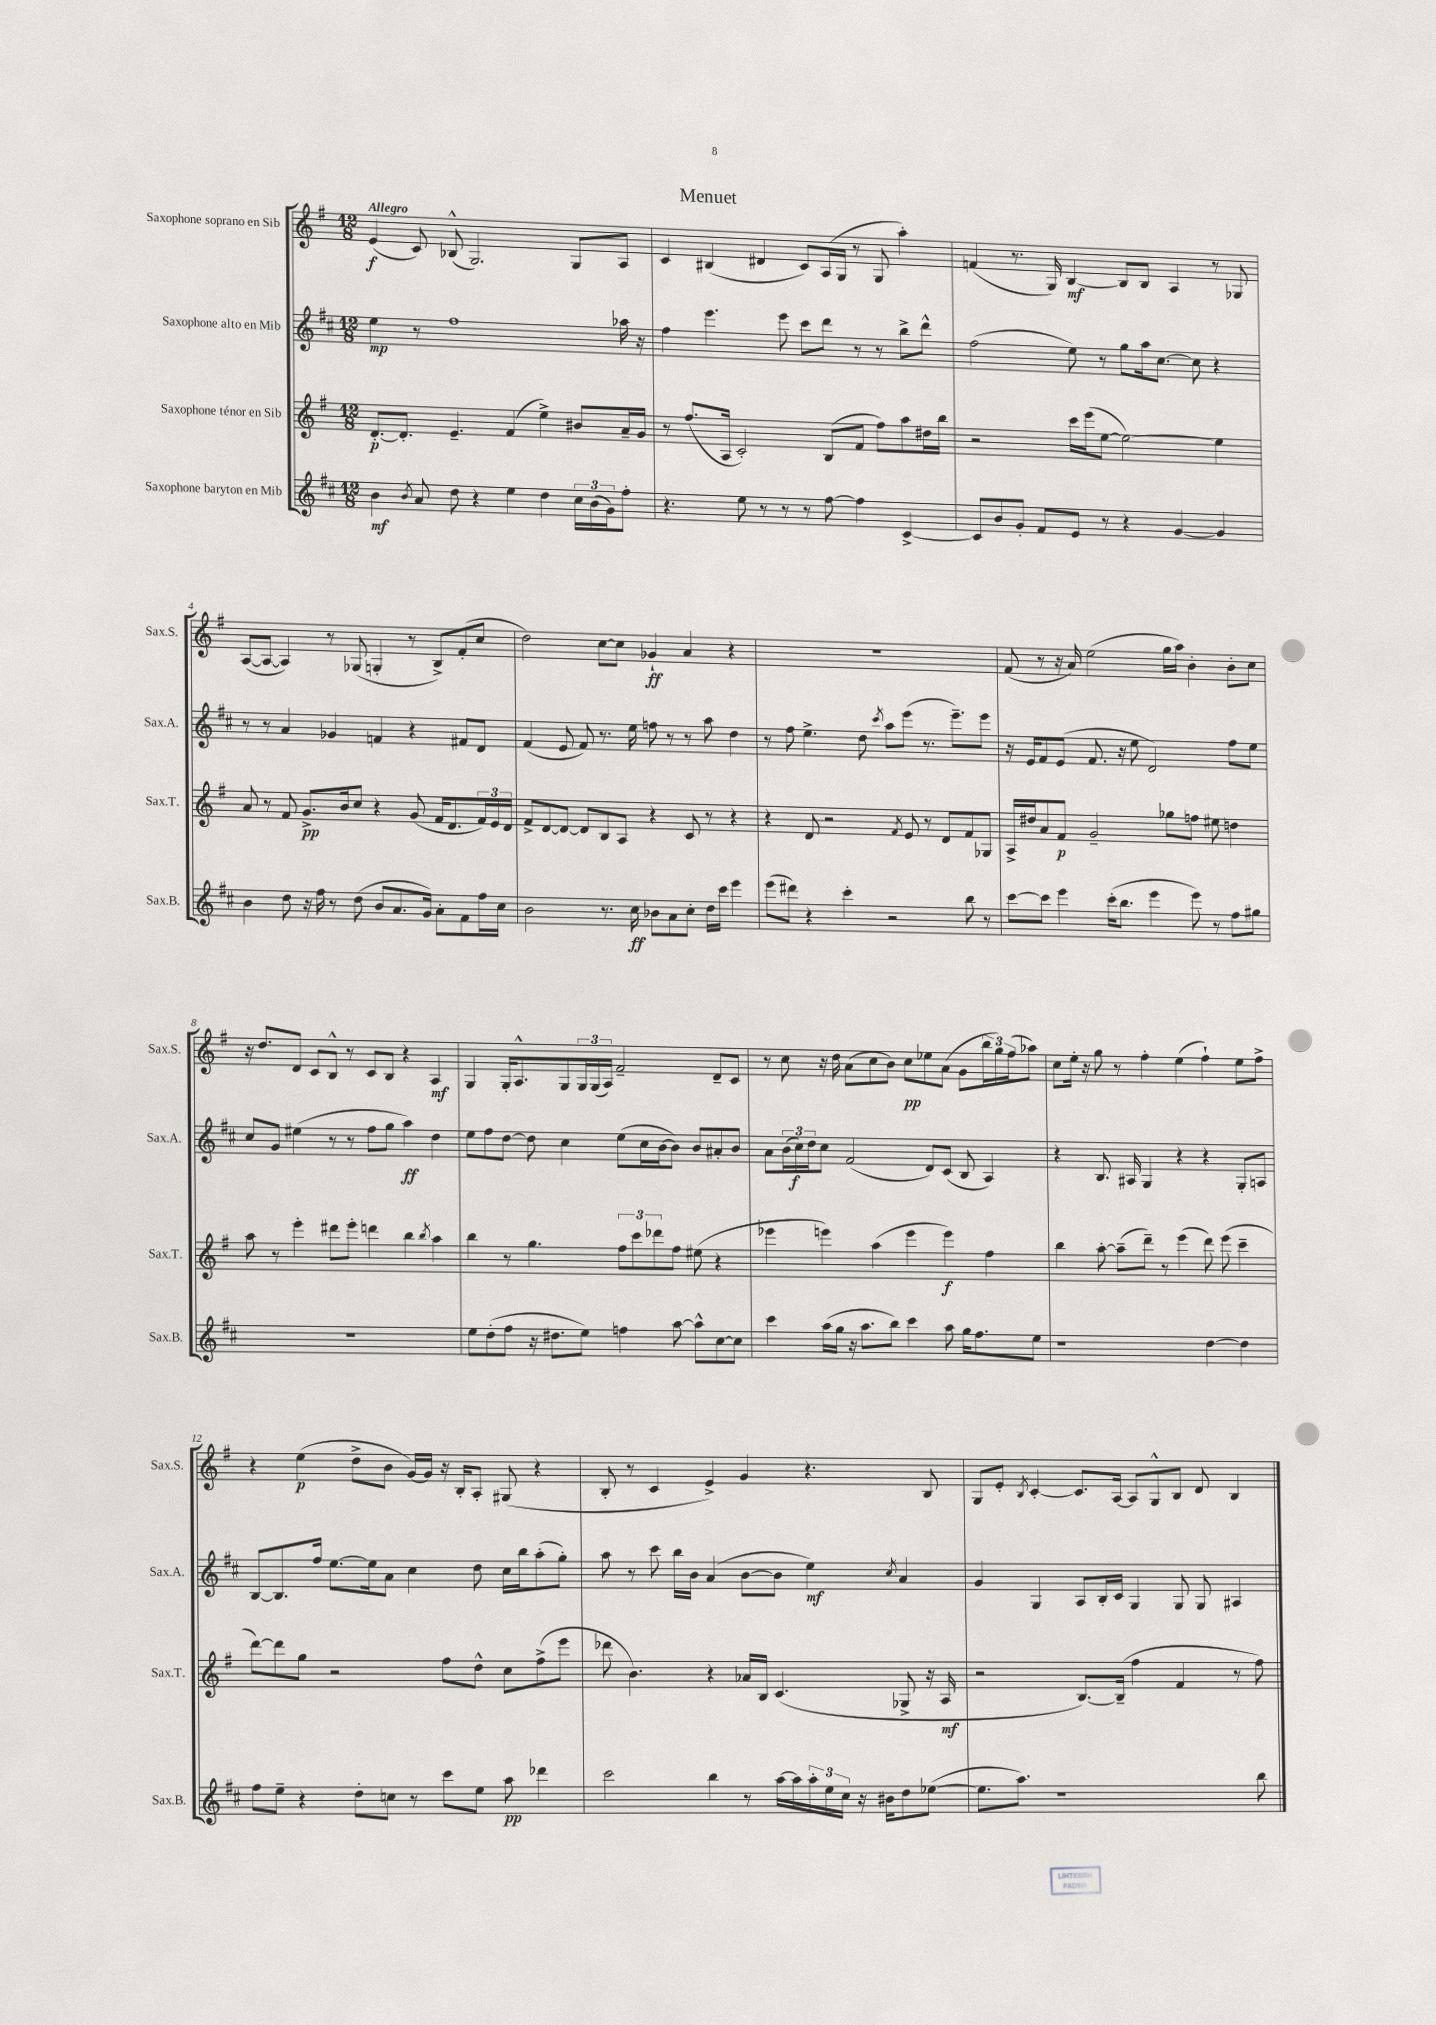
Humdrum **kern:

**kern	**dynam	**kern	**dynam	**kern	**dynam	**kern	**dynam
*part4	*part4	*part3	*part3	*part2	*part2	*part1	*part1
*staff4	*staff4	*staff3	*staff3	*staff2	*staff2	*staff1	*staff1
*I"Saxophone baryton en Mib	*	*I"Saxophone ténor en Sib	*	*I"Saxophone alto en Mib	*	*I"Saxophone soprano en Sib	*
*I'Sax.B.	*	*I'Sax.T.	*	*I'Sax.A.	*	*I'Sax.S.	*
*clefG2	*	*clefG2	*	*clefG2	*	*clefG2	*
*k[f#c#]	*	*k[f#]	*	*k[f#c#]	*	*k[f#]	*
*M12/8	*	*M12/8	*	*M12/8	*	*M12/8	*
=1	=1	=1	=1	=1	=1	=1	=1
!	!	!	!	!	!	!LO:TX:a:B:t=Allegro	!
4b\	mf	[8.d'/L	p	4ee\	mp	(4e/	f
.	.	8.d'/J]	.	.	.	.	.
8qb/	.	.	.	.	.	.	.
8a/	.	.	.	8r	.	8c/)	.
8dd\	.	4.e~/	.	1ff#	.	(8B-X^^/	.
4r	.	.	.	.	.	2.G/)	.
4ee\	.	(4f#/	.	.	.	.	.
4dd\	.	4ee^\)	.	.	.	.	.
24cc#\LL	.	8b#X/L	.	.	.	8G/L	.
(24b\	.	.	.	.	.	.	.
24g\J)	.	.	.	.	.	.	.
8ff#'\J	.	16a~/L	.	16aa-X\	.	8A/J	.
.	.	16g/JJ	.	16r	.	.	.
=2	=2	=2	=2	=2	=2	=2	=2
4.r	.	8r	.	4ff#\	.	4c/	.
.	.	(8.ff#/L	.	.	.	.	.
.	.	.	.	4.eee\	.	(4B#X/	.
.	.	16A/Jk	.	.	.	.	.
8ee\	.	2c'/)	.	.	.	.	.
8r	.	.	.	.	.	4d#X/	.
8r	.	.	.	8eee\	.	.	.
8r	.	.	.	8ccc#\L	.	8c/L)	.
[8ff#\	.	(8B/L	.	8ddd\J	.	(16A/L	.
.	.	.	.	.	.	16G/JJ	.
4ff#\]	.	8f#/J	.	8r	.	8r	.
.	.	8ff#\L)	.	8r	.	8G/	.
[4c#^/	.	8aa\	.	8bb^\L	.	4aa'\)	.
.	.	16dd#X\L	.	8ddd^^\J	.	.	.
.	.	16bb\JJ	.	.	.	.	.
=3	=3	=3	=3	=3	=3	=3	=3
8c#/L]	.	2r	.	(2ff#\	.	(4fn/	.
8b/	.	.	.	.	.	.	.
8g'/J	.	.	.	.	.	8.r	.
8f#/L	.	.	.	.	.	.	.
.	.	.	.	.	.	16G/)	.
8e/J	.	16ccc\LL	.	8ee\)	.	[4B/	mf
.	.	(16eee\J	.	.	.	.	.
8r	.	[8ee\J	.	8r	.	.	.
4r	.	2ee\_)	.	8gg\L	.	8B/L]	.
.	.	.	.	16aa\k	.	8B/J	.
.	.	.	.	[8.cc#\J	.	.	.
[4g/	.	.	.	.	.	4A/	.
.	.	.	.	8cc#\]	.	.	.
4g/]	.	4ee\]	.	4r	.	8r	.
.	.	.	.	.	.	8G-X/	.
!!LO:LB:g=z
=4	=4	=4	=4	=4	=4	=4	=4
4b\	.	8a/	.	8r	.	([8A/L	.
.	.	8r	.	8r	.	8A/J_	.
8dd\	.	8f#/	.	4a/	.	4A/])	.
16r	.	8.g^/L	pp	.	.	.	.
16ff#\	.	.	.	.	.	.	.
8r	.	.	.	4g-X/	.	8r	.
.	.	16b/k	.	.	.	.	.
(8dd\	.	8cc/J	.	.	.	(8G-X/	.
8b/L	.	4r	.	4fn/	.	4Gn'/	.
8.a/	.	.	.	.	.	.	.
.	.	(8g/	.	4r	.	8r	.
16g/Jk)	.	.	.	.	.	.	.
8a'\L	.	16f#/KL	.	.	.	8B^/L)	.
.	.	8.d/	.	.	.	.	.
8f#\	.	.	.	8f#X/L	.	(8f#'/	.
16ff#\L	.	24f#/L)	.	8d/J	.	8cc/J	.
.	.	24e/	.	.	.	.	.
16cc#\JJ	.	.	.	.	.	.	.
.	.	24d/JJ	.	.	.	.	.
=5	=5	=5	=5	=5	=5	=5	=5
2b\	.	8f#^/L	.	(4f#/	.	2dd\)	.
.	.	[8d/	.	.	.	.	.
.	.	8d/J_	.	8e/	.	.	.
.	.	8d/L]	.	8f#/)	.	.	.
8.r	.	8B/	.	8.r	.	[8cc\L	.
.	.	8A/J	.	.	.	8cc\J]	.
16cc#\	ff	.	.	16ee\	.	.	.
8b-X\L	.	4r	.	8ffn\	.	4g-X`/	ff
8a\	.	.	.	8r	.	.	.
8cc#'\J	.	8c/	.	8r	.	4a/	.
16dd\LL	.	8r	.	8aa\	.	.	.
16ccc#\JJ	.	.	.	.	.	.	.
4eee\	.	4r	.	4dd\	.	4r	.
=6	=6	=6	=6	=6	=6	=6	=6
(8eee\L	.	4r	.	8r	.	1.r	.
8ddd#X\J)	.	.	.	8ff#\	.	.	.
4r	.	8d/	.	4.ee^\	.	.	.
.	.	2r	.	.	.	.	.
4ccc#'\	.	.	.	.	.	.	.
.	.	.	.	8dd\	.	.	.
.	.	.	.	8qccc#/	.	.	.
2r	.	.	.	8aa\L	.	.	.
.	.	8qf#/	.	.	.	.	.
.	.	8e/	.	(8eee\J	.	.	.
.	.	8r	.	8.r	.	.	.
.	.	8d/L	.	.	.	.	.
.	.	.	.	8.eee~\L)	.	.	.
8bb\	.	8f#/	.	.	.	.	.
8r	.	8G-X/J	.	8eee\J	.	.	.
=7	=7	=7	=7	=7	=7	=7	=7
[8ccc#\L	.	16A^/LL	.	16r	.	(8f#/	.
.	.	16dd#X/J	.	16e/KL	.	.	.
8ccc#\J]	.	8a/	.	8f#/	.	8r	.
4eee\	.	8f#/J	p	(8e/J	.	16r	.
.	.	.	.	.	.	16a/)	.
.	.	2g~/	.	8.f#/	.	(2ee\	.
(16ccc#'\KL	.	.	.	.	.	.	.
8.bb\J	.	.	.	16r	.	.	.
.	.	.	.	8ee\	.	.	.
4eee\	.	.	.	2d/)	.	.	.
.	.	8gg-X\L	.	.	.	16gg\LL	.
.	.	.	.	.	.	16aa\JJ)	.
8eee\)	.	8ffn\J	.	.	.	4b'\	.
8r	.	8ee#X\	.	.	.	.	.
8ff#\L	.	4ddn\	.	8ff#\L	.	8b'\L	.
8gg#X\J	.	.	.	8ee\J	.	8cc\J	.
!!LO:LB:g=z
=8	=8	=8	=8	=8	=8	=8	=8
1.r	.	8aa\	.	8cc#/L	.	16r	.
.	.	.	.	.	.	8.dd/L	.
.	.	8r	.	8g/J	.	.	.
.	.	4eee'\	.	(4ee#X\	.	8d/J	.
.	.	.	.	.	.	8c/L	.
.	.	8ddd#X\L	.	8r	.	8B^^/J	.
.	.	8eee'\J	.	8r	.	8r	.
.	.	4dddn\	.	8ff#\L	.	8c/L	.
.	.	.	.	8gg\J	.	8B/J	.
.	.	4bb\	.	4aa\)	ff	4r	.
.	.	8qbb/	.	.	.	.	.
.	.	4aa\	.	4dd\	.	4A/	mf
=9	=9	=9	=9	=9	=9	=9	=9
8ee\L	.	4bb\	.	8ee\L	.	4G/	.
(8dd'\	.	.	.	8ff#\	.	.	.
8ff#\J	.	8r	.	[8dd\J	.	16G'/KL	.
.	.	.	.	.	.	8.A^^/	.
16r	.	4.gg\	.	8dd\]	.	.	.
8.dd#X\L	.	.	.	.	.	.	.
.	.	.	.	4cc#\	.	8G/	.
8ee\J)	.	.	.	.	.	24G/L	.
.	.	.	.	.	.	(24G/	.
.	.	.	.	.	.	24A/JJ)	.
4ffn\	.	12ff#\L	.	(8ee\L	.	2f#~/	.
.	.	12ccc\	.	.	.	.	.
.	.	.	.	16cc#\L	.	.	.
.	.	12ddd-X\	.	.	.	.	.
.	.	.	.	[16b\J	.	.	.
[8aa\	.	8ff#\J	.	8b\J])	.	.	.
8aa^^\L]	.	(8ee#X\	.	8b/L	.	.	.
[8cc#\	.	4r	.	8a#X'/	.	8d~/L	.
8cc#\J]	.	.	.	8b/J	.	8c/J	.
=10	=10	=10	=10	=10	=10	=10	=10
4ccc#\	.	4eee-X\	.	8a\L	.	8r	.
.	.	.	.	(24b\L	.	8cc\	.
.	.	.	.	24cc#\)	f	.	.
.	.	.	.	24dd\J	.	.	.
(16aa\LL	.	4eeen\)	.	8cc#\J	.	16r	.
16gg\JJ	.	.	.	.	.	16dd\	.
16r	.	.	.	(2f#/	.	(8a\L	.
8.aa\L	.	.	.	.	.	.	.
.	.	(4aa\	.	.	.	8cc\	.
8bb\J)	.	.	.	.	.	8b\J)	.
4ccc#\	.	4eee\	.	.	.	8cc\L	pp
.	.	.	.	8d/L)	.	8ee-X\	.
8aa\	.	4eee\)	f	(8c#/J	.	(8a\J	.
16gg\KL	.	.	.	8B/	.	8g\L	.
8.ff#\	.	.	.	.	.	.	.
.	.	4ff#\	.	4A/)	.	24bb\L	.
.	.	.	.	.	.	24gg\)	.
.	.	.	.	.	.	(24ff#\J	.
8ee\J	.	.	.	.	.	8aa-X\J)	.
=11	=11	=11	=11	=11	=11	=11	=11
1r	.	4bb\	.	4r	.	8cc\L	.
.	.	.	.	.	.	16ee'\Jk	.
.	.	.	.	.	.	16r	.
.	.	[8aa'\	.	8.B/	.	8gg\	.
.	.	(8aa~\L]	.	.	.	8r	.
.	.	.	.	16A#X/	.	.	.
.	.	8ddd~\J)	.	4G/	.	4ff#'\	.
.	.	8r	.	.	.	.	.
.	.	(4eee\	.	4r	.	(4ee\	.
[4dd\	.	8ddd\)	.	4r	.	4ff#`\)	.
.	.	(8eee\	.	.	.	.	.
4dd\]	.	4ccc~\	.	8G'/L	.	8ee\L	.
.	.	.	.	8An/J	.	8ff#^\J	.
!!LO:LB:g=z
=12	=12	=12	=12	=12	=12	=12	=12
8ff#\L	.	[8ddd\L)	.	[8B/L	.	4r	.
8ee~\J	.	8ddd\]	.	8.B/]	.	.	.
4r	.	8gg\J	.	.	.	(4ee\	p
.	.	.	.	16ff#/Jk	.	.	.
.	.	2r	.	[8.ee\L	.	.	.
8dd'\L	.	.	.	.	.	8dd^\L	.
.	.	.	.	16ee\k]	.	.	.
8ccn\J	.	.	.	8a\J	.	8b\J	.
8r	.	.	.	4cc#\	.	[16g/LL)	.
.	.	.	.	.	.	16g/JJ]	.
8ccc#\L	.	8ff#\L	.	.	.	16r	.
.	.	.	.	.	.	16B'/KL	.
8ee\J	.	8dd^^\J	.	8dd\	.	8A'/J	.
8aa\	pp	8cc\L	.	16cc#\LL	.	(8G#X/	.
.	.	.	.	16bb\J	.	.	.
4ddd-X\	.	(8ff#^\	.	(8aa'\	.	4r	.
.	.	8eee\J	.	8gg'\J)	.	.	.
=13	=13	=13	=13	=13	=13	=13	=13
2ccc#\	.	8ddd-X\	.	8aa\	.	8B'/	.
.	.	4.b\)	.	8r	.	8r	.
.	.	.	.	8ccc#\	.	4c/	.
.	.	.	.	16bb\LL	.	.	.
.	.	.	.	16b\JJ	.	.	.
4bb\	.	4r	.	(4a/	.	4e^/)	.
8r	.	16a-X/LL	.	[8b\L	.	4g/	.
.	.	16B/JJ	.	.	.	.	.
[16aa\LL	.	(4.c/	.	8b\J]	.	.	.
16aa\]	.	.	.	.	.	.	.
24aa'\	.	.	.	4ee\)	mf	4.r	.
24ee\	.	.	.	.	.	.	.
24cc#\JJ	.	.	.	.	.	.	.
16r	.	.	.	.	.	.	.
16b#X\KL	.	.	.	.	.	.	.
.	.	.	.	8qcc#/	.	.	.
8dd\	.	8G-X^/	.	4a/	.	.	.
([8ee-X\J	.	16r	.	.	.	8B/	.
.	.	16A/	mf	.	.	.	.
=14	=14	=14	=14	=14	=14	=14	=14
8.ee-\L]	.	2r	.	4g/	.	8G/L	.
.	.	.	.	.	.	8e'/J	.
8.aa\J)	.	.	.	.	.	.	.
.	.	.	.	.	.	8qB/	.
.	.	.	.	4G/	.	[4c'/	.
1r	.	.	.	.	.	.	.
.	.	[8.B/L)	.	8A/L	.	8.c/L]	.
.	.	.	.	16B'/L	.	.	.
.	.	(16B~/Jk]	.	16c#/JJ	.	[16A/Jk	.
.	.	4ff#\	.	4G/	.	8A/L]	.
.	.	.	.	.	.	8G^^/	.
.	.	4f#/	.	8G/	.	8B/J	.
.	.	.	.	8G/	.	8d/	.
.	.	8r	.	4A#X/	.	4B/	.
8bb\	.	8ff#\)	.	.	.	.	.
==	==	==	==	==	==	==	==
*-	*-	*-	*-	*-	*-	*-	*-
